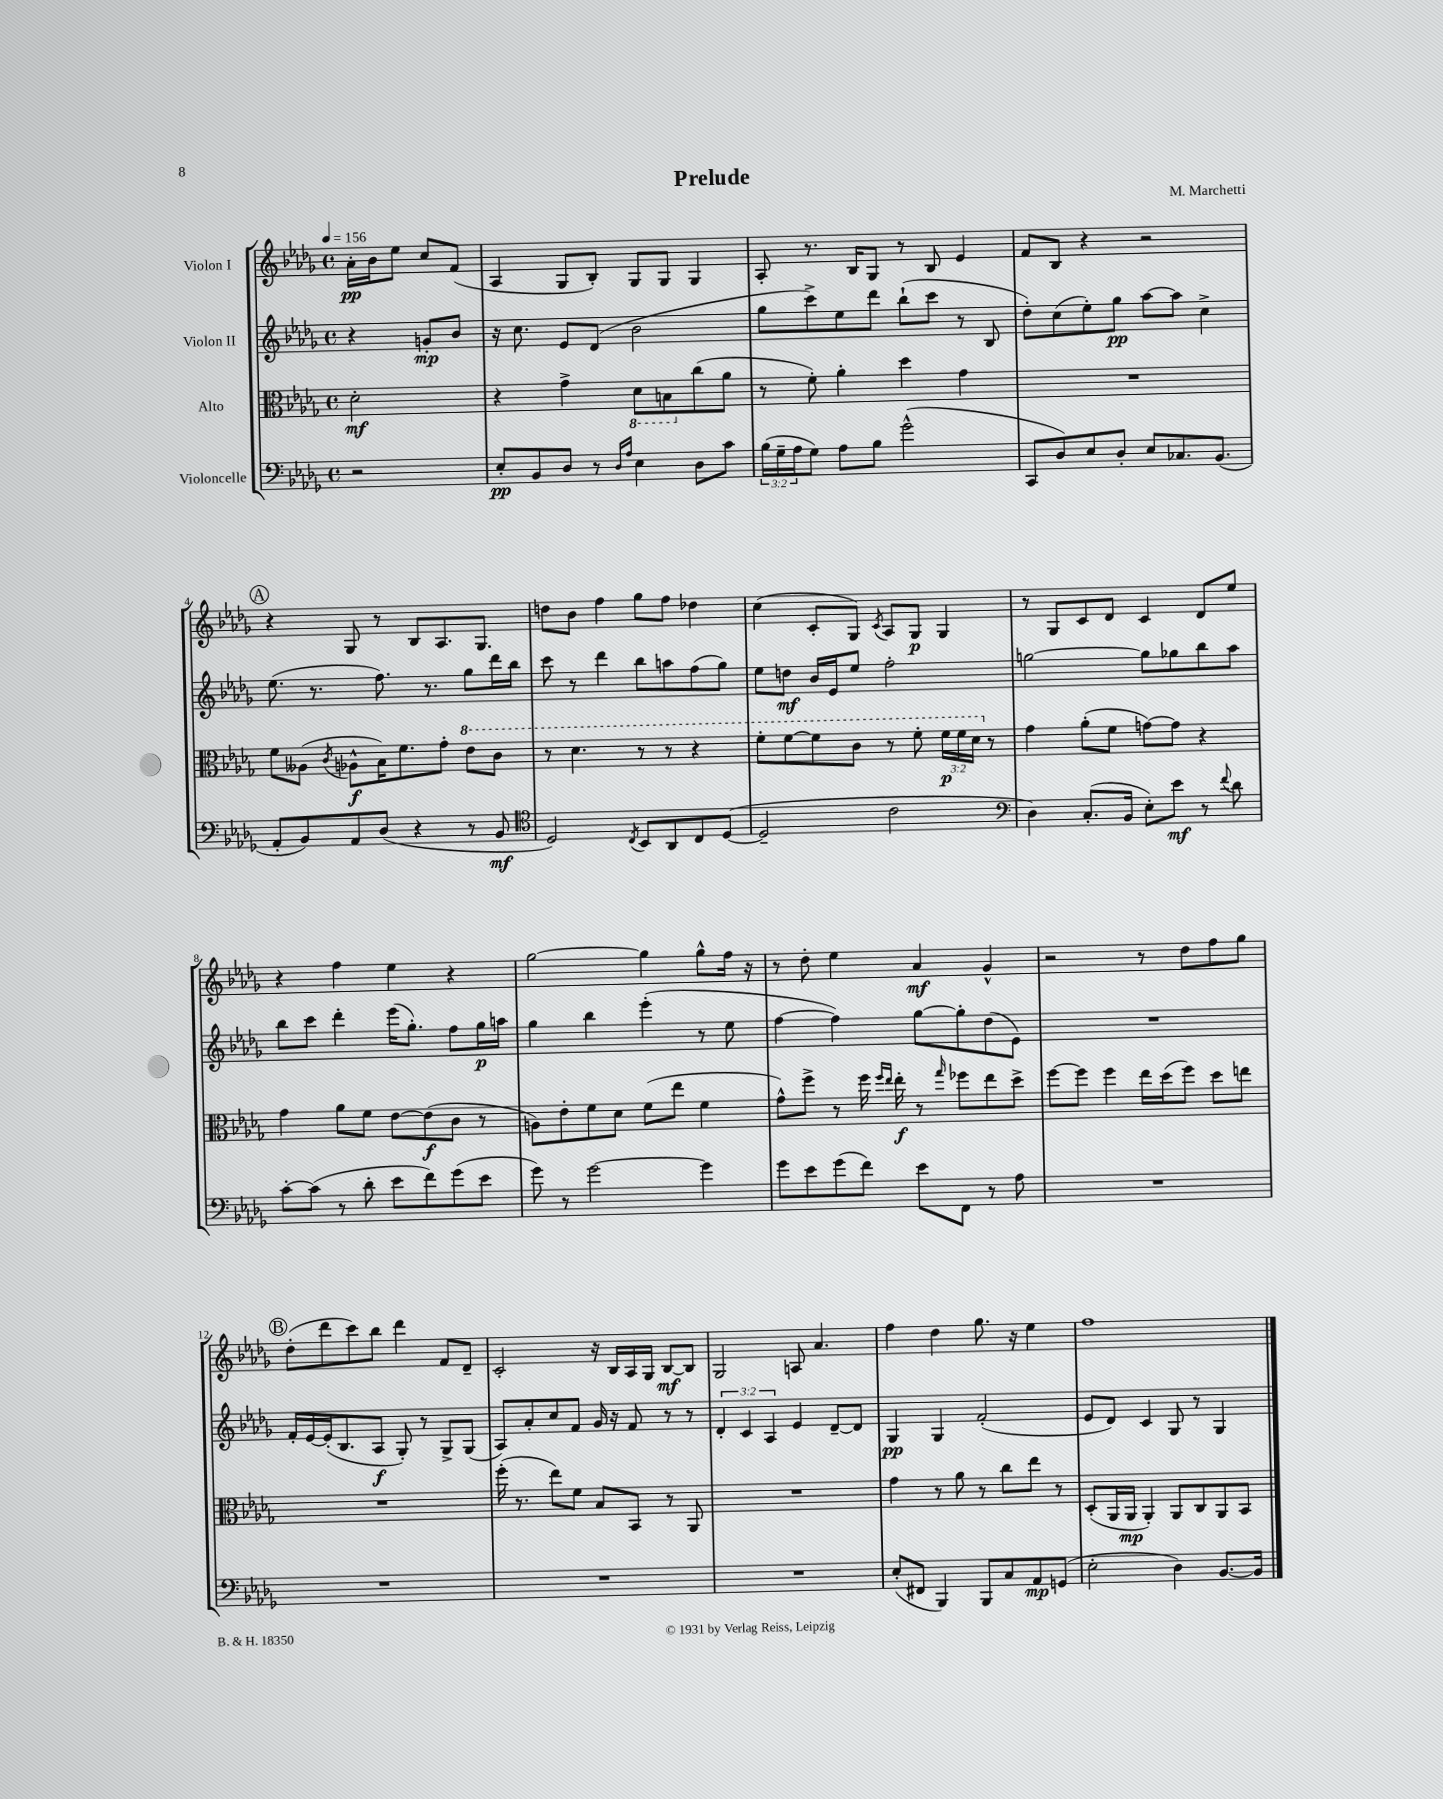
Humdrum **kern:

**kern	**kern	**kern	**kern
*staff4	*staff3	*staff2	*staff1
*clefF4	*clefC3	*clefG2	*clefG2
*k[b-e-a-d-g-]	*k[b-e-a-d-g-]	*k[b-e-a-d-g-]	*k[b-e-a-d-g-]
*M4/4	*M4/4	*M4/4	*M4/4
*met(c)	*met(c)	*met(c)	*met(c)
*MM156	*MM156	*MM156	*MM156
2r	2d-'	4r	16a-'
.	.	.	16b-
.	.	.	8ee-
.	.	8g'	8cc
.	.	8b-	(8f
=	=	=	=
8E-'	4r	16r	4A-
.	.	8.cc	.
8BB-	.	.	.
8D-	4g-^	8e-	8G-
8r	.	(8d-	8B-')
16qqD-	.	.	.
16qqA-	.	.	.
4E-	8D-	2b-	8G-
.	8BB	.	8G-
8D-	(8cc	.	4G-
8c	8a-	.	.
=	=	=	=
(24B-	8r	8gg-	8A-'
24G-~	.	.	.
24A-	.	.	.
8G-)	8f')	8ccc^)	8.r
8A-	4a-'	8ee-	.
.	.	.	16B-
8B-	.	8ddd-	8G-
(2g-^^	4dd-	(8bb-`	8r
.	.	8ccc	8B-
.	4g-	8r	4e-
.	.	8B-	.
=	=	=	=
8CC	1r	8dd-')	8f
8D-)	.	(8cc	8B-
8E-	.	8ee-')	4r
8D-'	.	8gg-	.
8E-	.	[8aa-	2r
8.C-	.	8aa-]	.
.	.	4cc^	.
(8.BB-	.	.	.
=	=	=	=
8AA-'	8f	(8.ee-	4r
8BB-)	(8A--	.	.
.	.	8.r	.
.	8qc	.	.
8AA-	8A-^^	.	8G-
(8D-	16B-)	8.ff)	8r
.	8.f	.	.
4r	.	.	8B-
.	.	8.r	.
.	8g-'	.	8.A-
8r	8ee-	8gg-	.
.	.	.	8.G-
8BB-	8cc	16ddd-	.
.	.	16bb-	.
=	=	=	=
*clefC4	*	*	*
2D-)	8r	8ccc	8dd
.	4.dd-	8r	8b-
.	.	4ddd-	4ff
8qC	.	.	.
8BB-	8r	8bb-	8gg-
8AA-	8r	8aa	8ff
8C	4r	(8ff	4dd-
([8D-	.	8gg-)	.
=	=	=	=
2D-~]	8ff'	8ee-	(4cc
.	[8ff	8dd	.
.	8ff]	16b-	8c'
.	.	16e-	.
.	8cc	8ee-	8G-)
.	.	.	8qc
2c	8r	2ff'	8A-
.	8ff'	.	8G-
.	24ff	.	4G-
.	24ff	.	.
.	24dd-	.	.
.	8r	.	.
=	=	=	=
*clefF4	*	*	*
4D-)	4g-	[2gg	8r
.	.	.	8G-
(8.C'	(8a-'	.	8c
.	8f	.	8d-
16BB-	.	.	.
8E-')	[8g)	8gg]	4c
8e-	8g]	8gg-	.
8r	4r	8bb-	8d-
8qqf	.	.	.
8d-	.	8aa-	8ee-
=	=	=	=
[8c'	4g-	8bb-	4r
(8c]	.	8ccc	.
8r	8a-	4ddd-'	4ff
8d-'	8f	.	.
8e-	[8e-	(16eee-	4ee-
.	.	8.gg-')	.
8f)	(8e-]	.	.
(8g-	8c	8ff	4r
8e-	8r	16gg-	.
.	.	16aa	.
=	=	=	=
8g-)	8A)	4gg-	[2gg-
8r	8e-'	.	.
[2g-	8f	4bb-	.
.	8d-	.	.
.	(8f	(4eee-'	4gg-]
.	8ee-	.	.
4g-]	4f	8r	8gg-^^
.	.	8ee-	16ff
.	.	.	16r
=	=	=	=
8g-	8g-^^)	[4ff	8r
8e-	8ff^	.	8dd-'
(8g-	8r	4ff])	4ee-
8f)	16ff	.	.
.	16qqff	.	.
.	16qqee-	.	.
.	16ee-'	.	.
8e-	8r	[8gg-	4a-
.	16qqgg-	.	.
8FF	8ff-	8gg-']	.
8r	8ee-	(8dd-	4g-^^
8A-	8dd-^	8e-)	.
=	=	=	=
1r	[8ff	1r	2r
.	8ff]	.	.
.	4ff	.	.
.	16ee-	.	8r
.	(16dd-	.	.
.	8ff)	.	8dd-
.	8dd-	.	8ff
.	8ee	.	8gg-
=	=	=	=
1r	1r	16f'	(8dd-'
.	.	[16e-	.
.	.	(16e-']	8ddd-
.	.	8.B-	.
.	.	.	8ccc)
.	.	8A-	8bb-
.	.	8G-')	4ddd-
.	.	8r	.
.	.	8G-^	8f
.	.	(8G-	8d-~
=	=	=	=
1r	(16ff'	8A-)	2c'
.	8.r	.	.
.	.	8a-'	.
.	8ee-)	8cc	.
.	8f	8f	.
.	8B-	16g-	16r
.	.	16r	16B-
.	8BB-	8f	16A-
.	.	.	16G-
.	8r	8r	[8B-
.	8AA-	8r	8B-]
=	=	=	=
1r	1r	6d-'	2G-
.	.	6c	.
.	.	6A-	.
.	.	4e-	8A
.	.	.	4.a-
.	.	[8d-~	.
.	.	8d-]	.
=	=	=	=
(8E-'	4g-	4G-	4ff
8FF#	.	.	.
4BBB-)	8r	4G-	4dd-
.	8a-	.	.
8BBB-	8r	(2f'	8.gg-
8C	8cc	.	.
.	.	.	16r
8AA-	8ee-	.	4ee-
(8GG	8r	.	.
=	=	=	=
2E-'	(8D-'	8e-	1ff
.	16AA-	8d-)	.
.	16AA-	.	.
.	4AA-')	4c	.
4D-)	8AA-	8G-	.
.	8C	8r	.
[8.BB-	8AA-	4G-	.
.	8BB-	.	.
16BB-]	.	.	.
==	==	==	==
*-	*-	*-	*-
